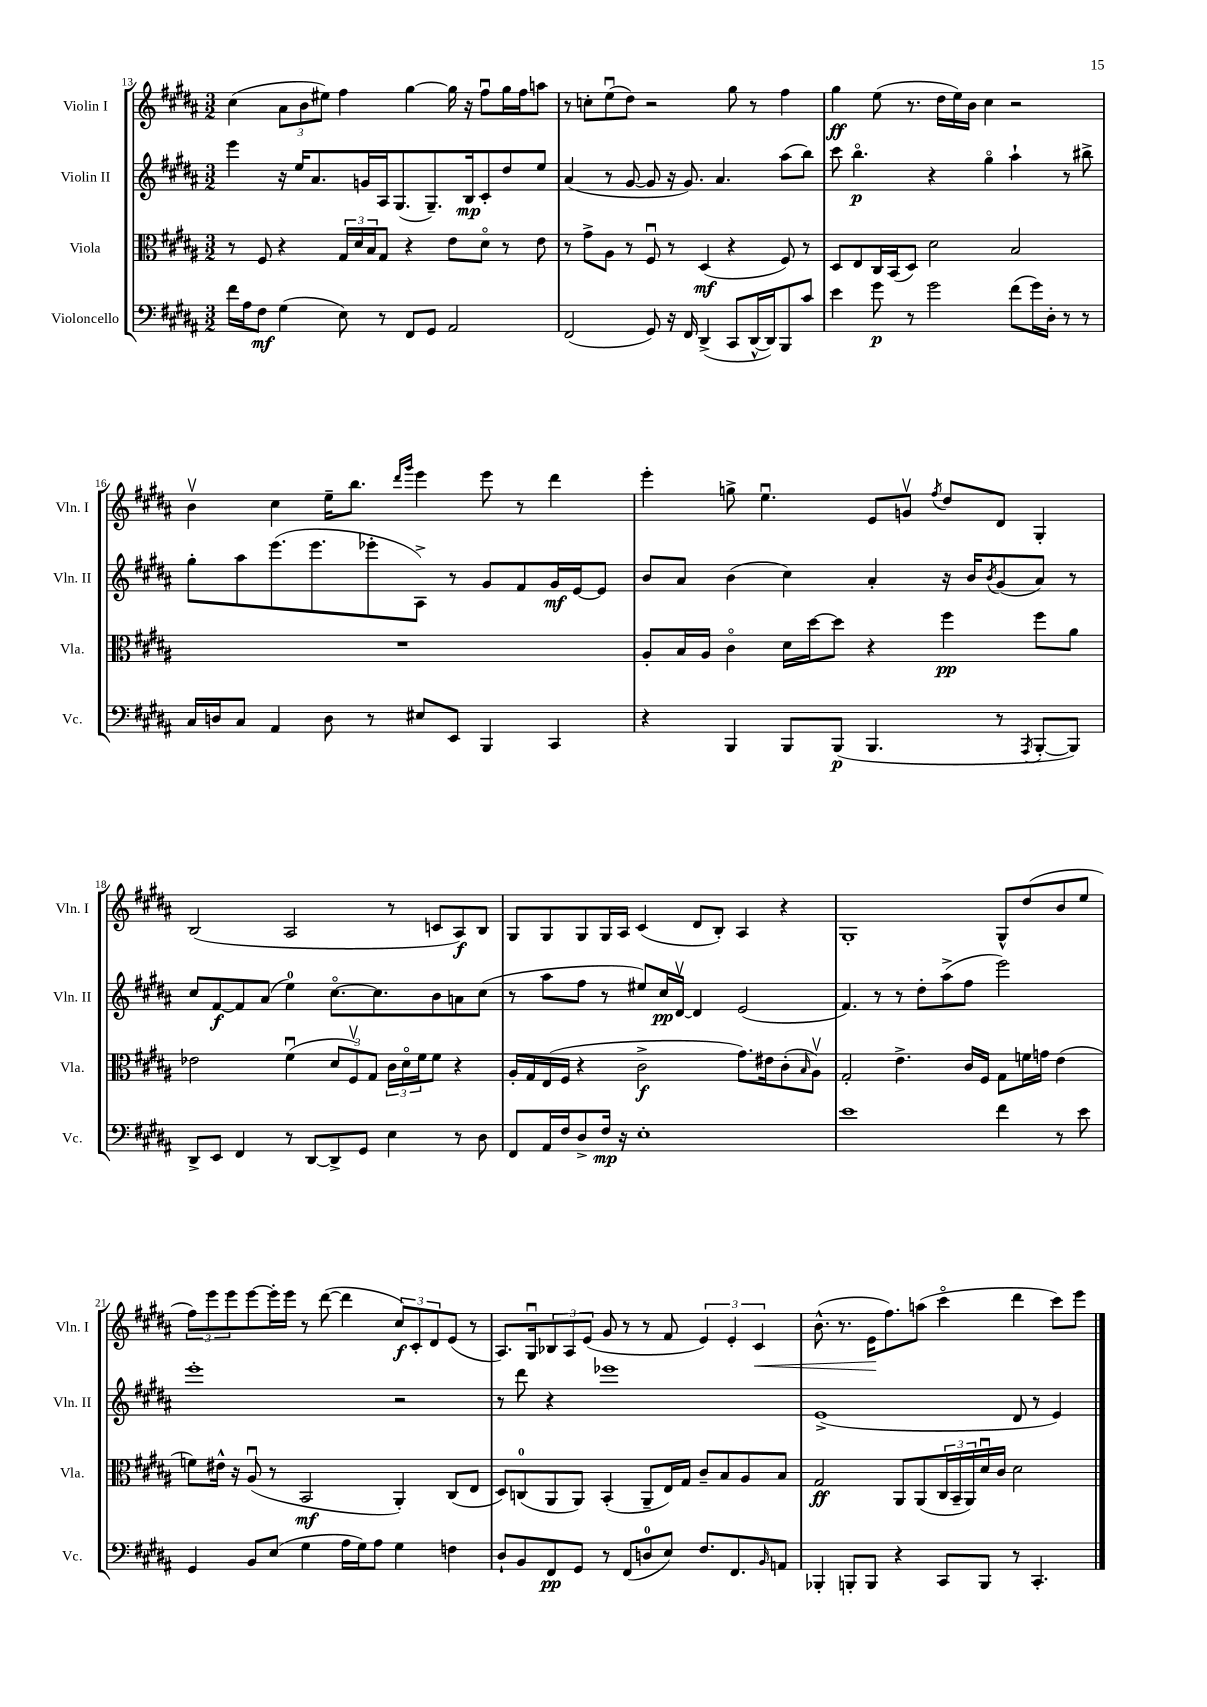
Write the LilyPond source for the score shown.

<<
\new StaffGroup <<
\new Staff = "s0" \with { instrumentName = "Violin I" shortInstrumentName = "Vln. I" } {
    \clef treble \key b \major \numericTimeSignature \time 3/2
    cis''4( \tuplet 3/2 { ais'8 b'8 eis''8) } fis''4 gis''4~ gis''16 r16 fis''8\downbow gis''16 fis''16 a''8 |
    r8 c''8-. e''8\downbow( dis''8) r2 gis''8 r8 fis''4 |
    gis''4\ff e''8( r8. dis''16 e''16) b'16 cis''4 r2 |
    b'4\upbow cis''4 e''16-- b''8. \grace { dis'''16 gis'''16 } e'''4 e'''8 r8 dis'''4 |
    e'''4-. g''8-> e''4.\downbow e'8 g'8\upbow \acciaccatura { fis''8 } dis''8 dis'8 gis4-. |
    b2( ais2 r8 c'8 ais8\f) b8 |
    gis8 gis8 gis8 gis16 ais16 cis'4( dis'8 b8-.) ais4 r4 |
    gis1-. gis8-^ dis''8( b'8 e''8 |
    \tuplet 3/2 { fis''8) e'''8 e'''8 } e'''8~ e'''16-. e'''16 r8 dis'''8~( dis'''4 \tuplet 3/2 { cis''8\f) cis'8-. dis'8 } e'8( r8 |
    ais8.) gis16\downbow \tuplet 3/2 { bes8 ais8 e'8( } gis'8 r8 r8 fis'8 \tuplet 3/2 { e'4) e'4-. cis'4\< } |
    b'8.-^( r8. e'16\! fis''8.) a''8( cis'''4\flageolet dis'''4 cis'''8) e'''8 \bar "|." |
}
\new Staff = "s1" \with { instrumentName = "Violin II" shortInstrumentName = "Vln. II" } {
    \clef treble \key b \major \numericTimeSignature \time 3/2
    e'''4 r16 e''16 ais'8. g'16 ais16 gis8.( gis8.--) b16\mp cis'8-. dis''8 e''8 |
    ais'4( r8 gis'8~ gis'8 r16 gis'8.) ais'4. ais''8( b''8) |
    cis'''8 b''4.\flageolet\p r4 gis''4\flageolet ais''4-! r8 bis''8-> |
    gis''8-. ais''8 e'''8.( e'''8. ees'''8-. ais8->) r8 gis'8 fis'8 gis'16\mf e'16~ e'8 |
    b'8 ais'8 b'4( cis''4) ais'4-. r16 b'16 \acciaccatura { b'8 } gis'8( ais'8) r8 |
    cis''8 fis'8~\f fis'8 ais'8( e''4-0) cis''8.~\flageolet cis''8. b'8 a'8 cis''8( |
    r8 ais''8 fis''8 r8 eis''8) cis''16\pp dis'16~\upbow dis'4 e'2( |
    fis'4.) r8 r8 dis''8-. ais''8->( fis''8 e'''2) |
    e'''1-. r2 |
    r8 dis'''8 r4 ees'''1 |
    e'1->( dis'8 r8 e'4) \bar "|." |
}
\new Staff = "s2" \with { instrumentName = "Viola" shortInstrumentName = "Vla." } {
    \clef alto \key b \major \numericTimeSignature \time 3/2
    r8 fis8 r4 \tuplet 3/2 { gis16 dis'16 b16 } gis8 r4 e'8 dis'8\flageolet r8 e'8 |
    r8 gis'8-> ais8 r8 fis8\downbow r8 dis4\mf( r4 fis8) r8 |
    dis8 e8 cis16 b,16( dis8) dis'2 b2 |
    R1. |
    ais8-. b16 ais16 cis'4\flageolet dis'16 dis''16~ dis''8 r4 fis''4\pp fis''8 ais'8 |
    ees'2 fis'4\downbow( \tuplet 3/2 { dis'8 fis8\upbow) gis8 } \tuplet 3/2 { cis'16 dis'16\flageolet fis'16 } fis'8 r4 |
    ais16-. gis16 e16( fis16 r4 cis'2->\f gis'8.) eis'16 cis'8-.( \grace { b16 } ais8\upbow) |
    gis2-. e'4.-> cis'16 fis16 gis8 f'16 g'16 e'4( |
    f'8) eis'16-^ r16 ais8\downbow( r8 b,2\mf ais,4-.) cis8( e8 |
    dis8) c8-0( ais,8 ais,8) b,4-.( ais,8-- e16) gis16 cis'8-- b8 ais8 b8 |
    gis2\ff ais,8 ais,8( \tuplet 3/2 { cis16 b,16-- ais,16) } dis'16\downbow cis'16 dis'2 \bar "|." |
}
\new Staff = "s3" \with { instrumentName = "Violoncello" shortInstrumentName = "Vc." } {
    \clef bass \key b \major \numericTimeSignature \time 3/2
    fis'16 ais16 fis8\mf gis4( e8) r8 fis,8 gis,8 ais,2 |
    fis,2( gis,8) r16 fis,16 dis,4->( cis,8 dis,16~-^ dis,16) b,,8 cis'8 |
    e'4 gis'8\p r8 gis'2 fis'8( gis'16) dis16-. r8 r8 |
    cis16 d16 cis8 ais,4 d8 r8 eis8 e,8 b,,4 cis,4 |
    r4 b,,4 b,,8 b,,8\p( b,,4. r8 \acciaccatura { ais,,8 } b,,8~-. b,,8) |
    dis,8-> e,8 fis,4 r8 dis,8~ dis,8-> gis,8 e4 r8 dis8 |
    fis,8 ais,16 fis16 dis8-> fis16\mp r16 e1-. |
    e'1 fis'4 r8 e'8 |
    gis,4 b,8 e8( gis4 ais16 gis16) ais8 gis4 f4 |
    dis8-! b,8 fis,8\pp gis,8 r8 fis,8( d8-0 e8) fis8. fis,8. \grace { b,16 } a,8 |
    bes,,4-. b,,8-. b,,8 r4 cis,8 b,,8 r8 cis,4.-. \bar "|." |
}
>>
>>
\layout { \context { \Score currentBarNumber = #13 } }
